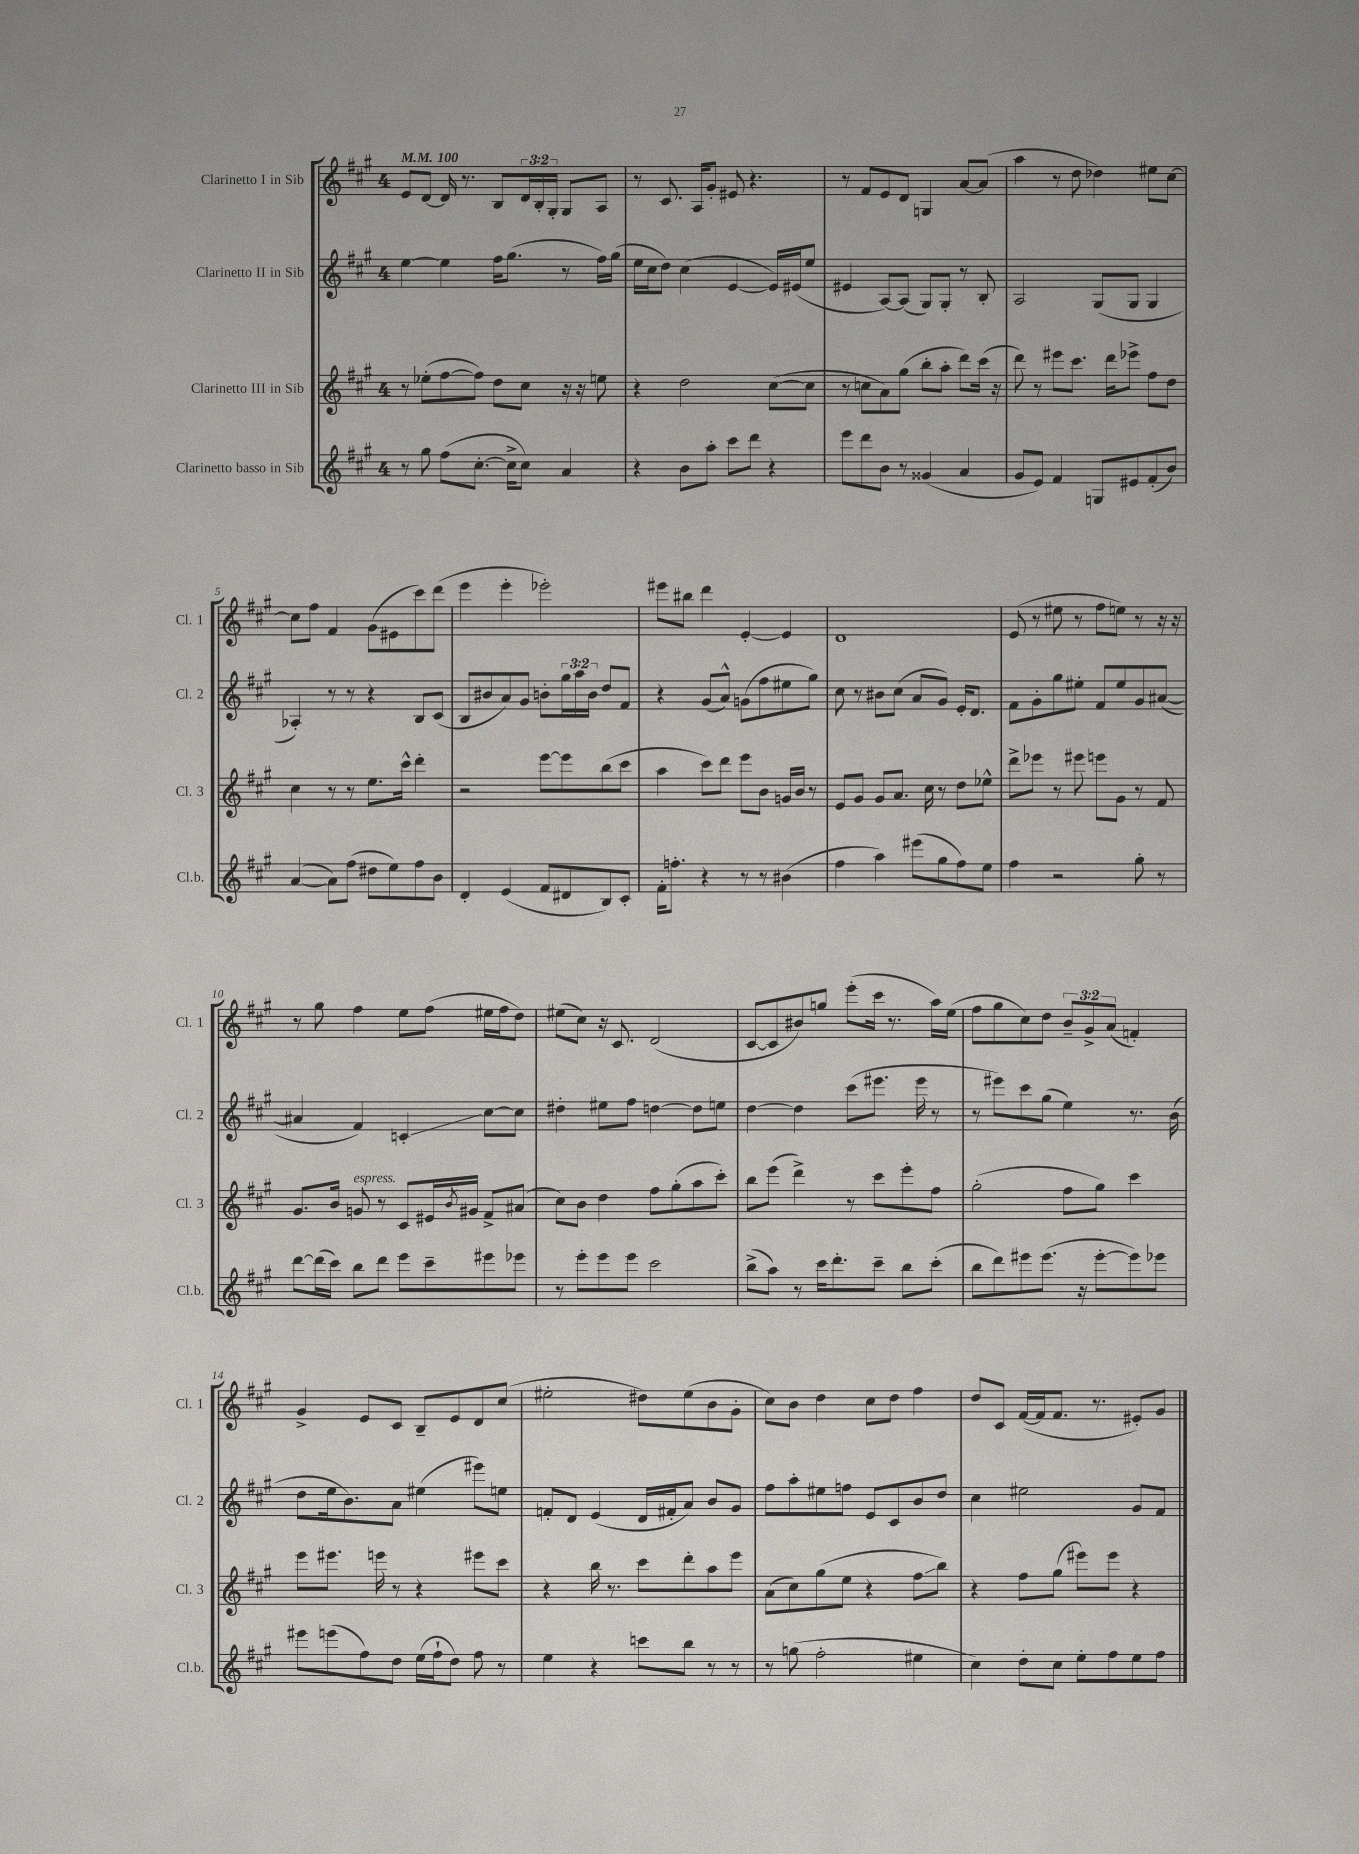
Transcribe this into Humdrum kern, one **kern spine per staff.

**kern	**kern	**kern	**kern
*staff4	*staff3	*staff2	*staff1
*clefG2	*clefG2	*clefG2	*clefG2
*k[f#c#g#]	*k[f#c#g#]	*k[f#c#g#]	*k[f#c#g#]
*M4/4	*M4/4	*M4/4	*M4/4
*MM100	*MM100	*MM100	*MM100
8r	8r	[4ee	8e
8gg#	(8ee-'	.	[8d
(8ff#	[8ff#	4ee]	16d]
.	.	.	8.r
[8.cc#'	8ff#])	.	.
.	8dd	16ff#	8B
16cc#^]	.	(8.gg#	.
8cc#)	8cc#	.	24d
.	.	.	24B'
.	.	.	24G#'
4a	16r	8r	8G#
.	16r	.	.
.	8ee	16ff#)	8A
.	.	(16gg#	.
=	=	=	=
4r	4r	16ee	8r
.	.	16cc#	.
.	.	8dd)	8.c#
8b	2dd	(4cc#	.
.	.	.	16A
8aa'	.	.	8g#'
8ccc#	.	[4e	8e#
8ddd	.	.	4.r
4r	([8cc#	16e])	.
.	.	(16e#	.
.	8cc#]	8ee	.
=	=	=	=
8eee	8r	4e#	8r
8ddd	8cc	.	8f#
8b	8a)	[8A)	8e
8r	(8gg#	(8A]	8d
(4g##	8bb'	8G#)	4G
.	8aa'	8G#'	.
4a	8ddd)	8r	[8a
.	(16ccc#	8B'	(8a]
.	16r	.	.
=	=	=	=
8g#	8ddd)	2A	4aa
8e)	8r	.	.
4f#	8eee#	.	8r
.	8.ccc#	.	8dd
8G	.	(8G#	4dd-)
.	16ddd	.	.
8e#	8eee-^	8G#	.
(8f#'	8ff#	4G#	8ee#
8b)	8dd	.	[8cc#
=	=	=	=
([4a	4cc#	4A-')	8cc#]
.	.	.	8ff#
8a])	8r	8r	4f#
(8ff#	8r	8r	.
8dd#	8.ee	4r	(8g#
8ee)	.	.	8e#
.	16ccc#^^	.	.
8ff#	4ddd'	8B	8ccc#)
8b	.	(8c#	(8ddd
=	=	=	=
4d'	2r	8B	4eee
.	.	8b#	.
(4e	.	8a)	4eee'
.	.	8g#	.
8f#	[8eee	8b'	2eee-')
8d#	8eee]	24gg#	.
.	.	24aa	.
.	.	24b	.
8B)	(8bb	8dd	.
8c#'	8ccc#	8f#	.
=	=	=	=
16f#'	4aa	4r	8eee#
8.ff'	.	.	.
.	.	.	8bb#
4r	8ccc#)	(8g#	4ddd
.	8ddd	8a^^)	.
8r	8eee	(8g	[4e'
8r	8b	8ff#	.
(4b#	16g	8ee#	4e]
.	16b	.	.
.	8r	8gg#)	.
=	=	=	=
4ff#	8e	8cc#	1d
.	8g#	8r	.
4aa)	8g#	8b#	.
.	8.a	(8cc#	.
(8eee#	.	8a	.
.	16cc#	.	.
8gg#	8r	8g#)	.
8ff#)	8dd	16e'	.
.	.	8.d	.
8ee	8ee-^^	.	.
=	=	=	=
4ff#	8ddd^	8f#	(8e
.	8eee-	8g#'	8r
2r	8r	8gg#	8ee#
.	8eee#	8ee#'	8r
.	8eee	8f#	8ff#
.	8g#	8ee#	8ee)
8gg#'	8r	8g#	8r
8r	8f#	([8a#	16r
.	.	.	16r
=	=	=	=
[8ddd	8.g#	4a#]	8r
(16ddd]	.	.	8gg#
16ccc#)	16b	.	.
8bb	8g	4f#)	4ff#
8ddd	8r	.	.
8eee	8c#	4c'	8ee
8ccc#~	16e#	.	(8ff#
.	8qb	.	.
.	16g#	.	.
8eee#	8f#^	[8cc#	16ee#
.	.	.	16ff#
8eee-	(8a#	8cc#]	8dd)
=	=	=	=
8r	8cc#)	4dd#'	(8ee#
8eee'	8b	.	8cc#)
8eee	4dd	8ee#	16r
.	.	.	8.c#
8eee	.	8ff#	.
2ccc#	8ff#	[4dd	(2d
.	(8gg#'	.	.
.	8aa	8dd]	.
.	8ccc#')	8ee	.
=	=	=	=
(8bb^	8bb	[4dd	[8c#
8aa)	(8eee	.	8c#]
8r	4ddd^)	4dd]	8b#)
16ccc#	.	.	8gg
8.ddd'	.	.	.
.	8r	(8ccc#	(8eee'
8ccc#~	8ccc#	8.eee#	16ccc#
.	.	.	8.r
8bb	8eee'	.	.
.	.	16eee#	.
(8ccc#'	8ff#	8r	16aa)
.	.	.	(16ee
=	=	=	=
8bb	(2gg#'	8r	8ff#
8ddd)	.	8eee#)	8gg#
8eee#	.	8ccc#	8cc#)
(8.eee#	.	(8gg#	8dd
.	8ff#	4ee)	12b~
16r	.	.	.
.	.	.	12g#^
[8eee#'	8gg#)	.	.
.	.	.	(12a
8eee#])	4ccc#	8.r	4f')
8eee-	.	.	.
.	.	(16b	.
=	=	=	=
8eee#	8eee	8dd	4g#^
(8eee	8.eee#	16ee	.
.	.	8.b)	.
8ff#)	.	.	8e
.	16eee	.	.
8dd	8r	8a	8c#
(16ee	4r	(4ee#	8B~
16ff#`	.	.	.
8dd)	.	.	8e
8ff#	8eee#	8eee#)	8d
8r	8ccc#	8ee	(8cc#
=	=	=	=
4ee	4r	8f'	2ee#'
.	.	8d	.
4r	16bb	(4e	.
.	8.r	.	.
8ccc	8ccc#	16d	8dd#)
.	.	16f#'	.
8bb	8ddd'	8a)	(8ee#
8r	8aa	8b	8b
8r	8eee	8g#	8g#'
=	=	=	=
8r	(8a	8ff#	8cc#)
(8gg	8cc#)	8aa'	8b
2ff#'	(8gg#	8ee#	4dd
.	8ee	8ff	.
.	4r	8e	8cc#
.	.	8c#	8dd
4ee#	8ff#	8b	4ff#
.	8bb)	8dd	.
=	=	=	=
4cc#)	4r	4cc#	8dd
.	.	.	8c#
8dd'	8ff#	2ee#	([16f#
.	.	.	16f#]
8cc#	(8gg#	.	8.f#
8ee'	8eee#)	.	.
.	.	.	8.r
8ff#	8eee#	.	.
8ee	4r	8g#	8e#')
8ff#	.	8f#	8g#
==	==	==	==
*-	*-	*-	*-
